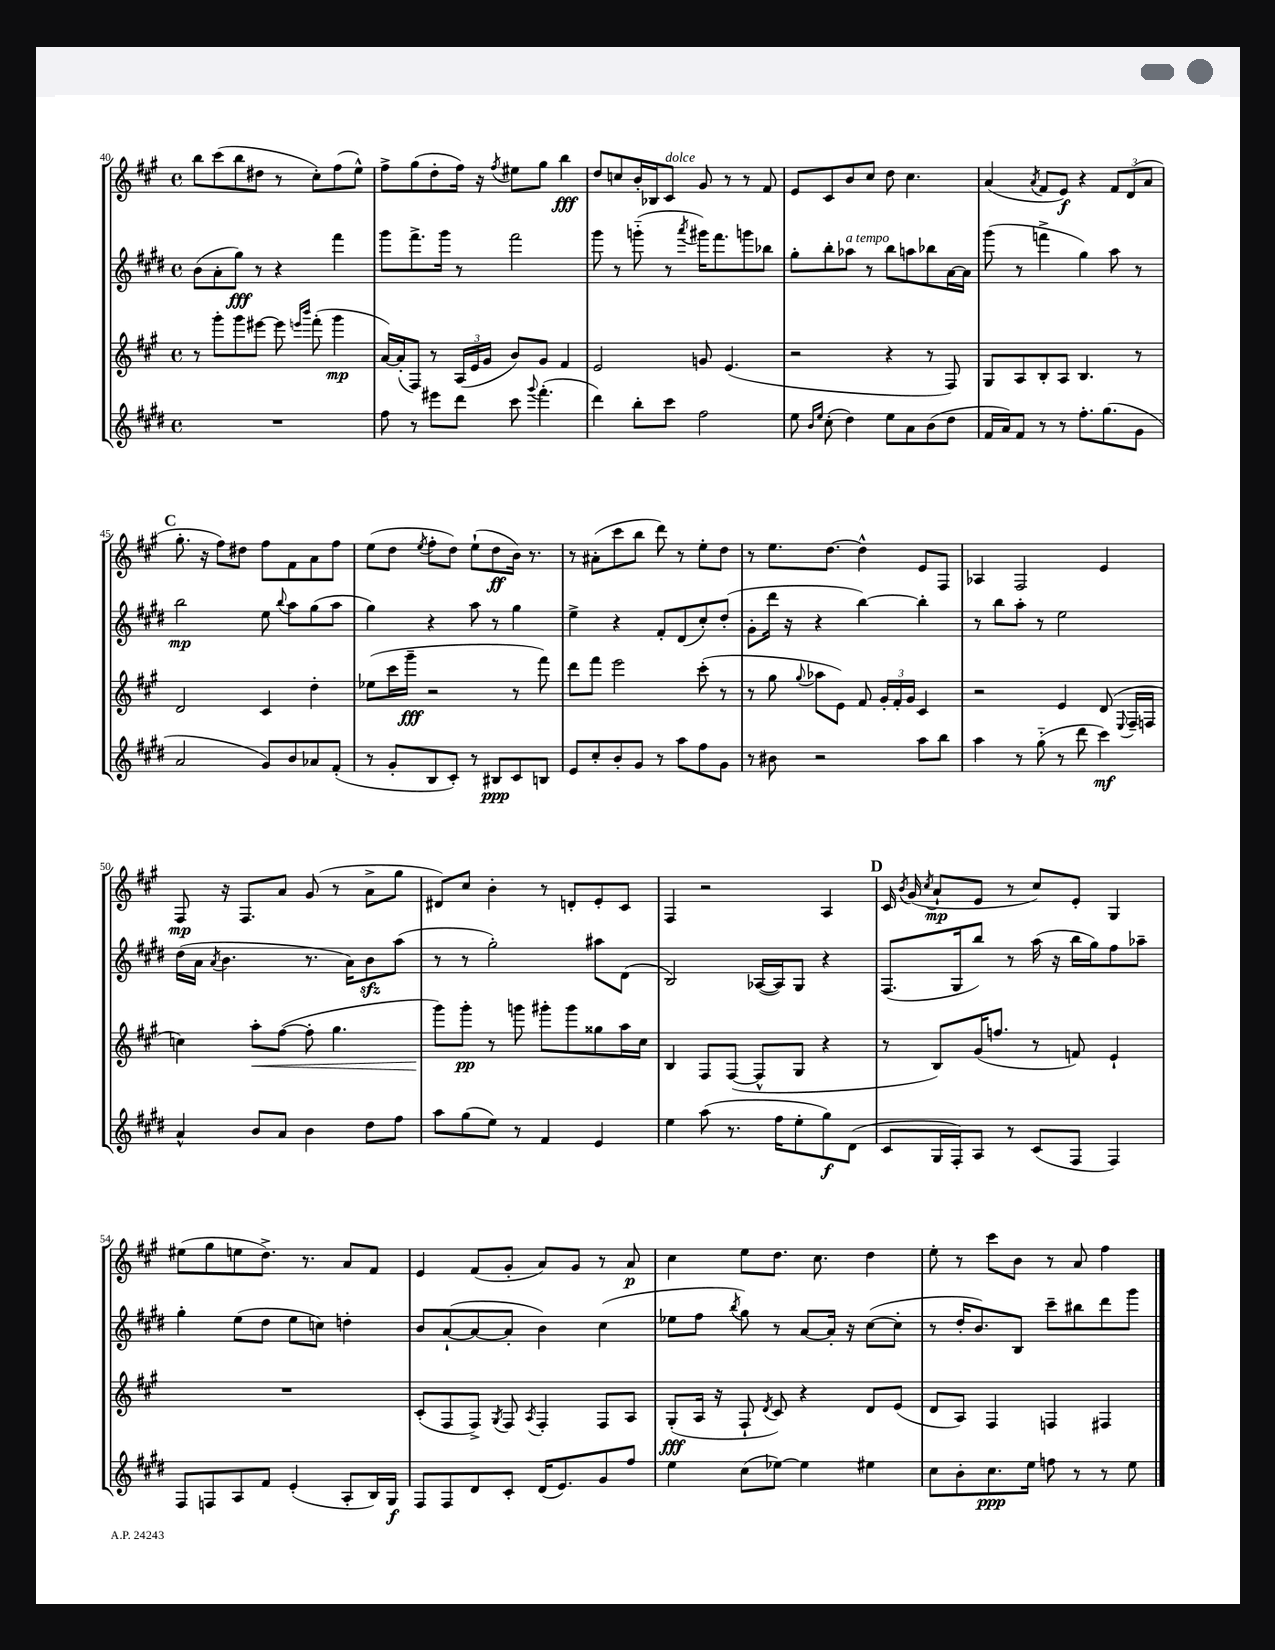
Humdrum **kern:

**kern	**dynam	**kern	**dynam	**kern	**dynam	**kern	**dynam
*part4	*part4	*part3	*part3	*part2	*part2	*part1	*part1
*staff4	*staff4	*staff3	*staff3	*staff2	*staff2	*staff1	*staff1
*clefG2	*	*clefG2	*	*clefG2	*	*clefG2	*
*k[f#c#g#d#]	*	*k[f#c#g#]	*	*k[f#c#g#d#]	*	*k[f#c#g#]	*
*M4/4	*	*M4/4	*	*M4/4	*	*M4/4	*
*met(c)	*	*met(c)	*	*met(c)	*	*met(c)	*
=40	=40	=40	=40	=40	=40	=40	=40
1r	.	8r	.	(8b\L	.	8bb\L	.
.	.	8ggg#'\L	.	8a'\	.	(8ccc#\	.
.	.	8ggg#\	.	8gg#\J)	fff	8bb\	.
.	.	[8eee#X\J	.	8r	.	8dd#X\J	.
.	.	8eee#\]	.	4r	.	8r	.
.	.	16qqeeen/LL	.	.	.	.	.
.	.	16qqbbb/JJ	.	.	.	.	.
.	.	(8fff#'\	.	.	.	8cc#'\L)	.
.	.	4ggg#\	mp	4fff#\	.	(8ff#\	.
.	.	.	.	.	.	8ee^^\J)	.
=41	=41	=41	=41	=41	=41	=41	=41
8ff#\	.	[16a/LL)	.	8ggg#\L	.	8ff#^\L	.
.	.	(16a'/J]	.	.	.	.	.
8r	.	8F#/J)	.	8.fff#^\	.	(8gg#\	.
8eee#X\L	.	8r	.	.	.	8dd'\	.
.	.	.	.	16ggg#\Jk	.	.	.
8ddd#\J	.	(24A/LL	.	8r	.	16ff#\Jk)	.
.	.	24e/	.	.	.	.	.
.	.	.	.	.	.	16r	.
.	.	24g#/JJ	.	.	.	.	.
.	.	.	.	.	.	8qff#/	.
8ccc#\	.	8b/L)	.	2fff#\	.	8ee#X\L	.
8qqggg#/	.	.	.	.	.	.	.
(4.fff#'\	.	8g#/J	.	.	.	8gg#\J	.
.	.	4f#/	.	.	.	4bb\	fff
=42	=42	=42	=42	=42	=42	=42	=42
4ddd#\)	.	2e/	.	8ggg#\	.	8dd/L	.
.	.	.	.	8r	.	8ccn/	.
8bb'\L	.	.	.	(8gggn\	.	16b'/L	.
.	.	.	.	.	.	16B-X/J	.
!	!	!	!	!	!	!LO:TX:a:i:t=dolce	!
8ccc#\J	.	.	.	8r	.	8c#/J	.
.	.	.	.	8qaaa/	.	.	.
2ff#\	.	8gn/	.	16ggg#X\KL)	.	8g#/	.
.	.	.	.	8.fff#\	.	.	.
.	.	(4.e/	.	.	.	8r	.
.	.	.	.	8gggn\	.	8r	.
.	.	.	.	8bb-X\J	.	8f#/	.
=43	=43	=43	=43	=43	=43	=43	=43
8ee\	.	2r	.	8gg#'\L	.	8e/L	.
16qqb/LL	.	.	.	.	.	.	.
16qqee/JJ	.	.	.	.	.	.	.
(8cc#'\	.	.	.	8bb'\	.	8c#/	.
!	!	!	!	!LO:TX:a:i:t=a tempo	!	!	!
4dd#\)	.	.	.	8aa-X\J	.	8b/	.
.	.	.	.	8r	.	8cc#/J	.
8ee\L	.	4r	.	8bb\L	.	8dd\	.
8a\	.	.	.	8aan\	.	4.cc#\	.
(8b\	.	8r	.	8bb-X\	.	.	.
8dd#\J	.	8F#/)	.	[16a\L	.	.	.
.	.	.	.	16a\JJ]	.	.	.
=44	=44	=44	=44	=44	=44	=44	=44
16f#/LL	.	8G#/L	.	(8ggg#\	.	(4a/	.
16a/J)	.	.	.	.	.	.	.
8f#/J	.	8A/	.	8r	.	.	.
.	.	.	.	.	.	8qa/	.
8r	.	8B'/	.	4fffn^\	.	8f#/L	.
8r	.	8A/J	.	.	.	8e/J)	f
8.ff#'\L	.	4.B/	.	4gg#\)	.	4r	.
(8.gg#\	.	.	.	.	.	.	.
.	.	.	.	8aa\	.	12f#/L	.
.	.	.	.	.	.	(12d/	.
8g#\J	.	8r	.	8r	.	.	.
.	.	.	.	.	.	12a/J	.
!!LO:LB:g=z
!!LO:REH:place=s1:t=C
=45	=45	=45	=45	=45	=45	=45	=45
2a/	.	2d/	.	2bb\	mp	8.gg#'\	.
.	.	.	.	.	.	16r	.
.	.	.	.	.	.	8ff#\L)	.
.	.	.	.	.	.	8dd#X\J	.
8g#/L)	.	4c#/	.	8ee\	.	8ff#\L	.
.	.	.	.	8qqbb/	.	.	.
8b/	.	.	.	8aa\L	.	8f#\	.
8a-X/	.	4dd'\	.	(8gg#\	.	8a\	.
(8f#'/J	.	.	.	8aa\J	.	8ff#\J	.
=46	=46	=46	=46	=46	=46	=46	=46
8r	.	(8ee-X\L	.	4gg#\)	.	(8ee\L	.
8g#'/L	.	16ccc#\L	.	.	.	8dd\J	.
.	.	16ggg#~\JJ	fff	.	.	.	.
.	.	.	.	.	.	8qee/	.
8B/	.	2r	.	4r	.	8ff#'\L	.
8c#'/J)	.	.	.	.	.	8dd\J)	.
8r	.	.	.	8aa\	.	(8ee`\L	.
8B#X/L	ppp	.	.	8r	.	8dd\	ff
8c#/	.	8r	.	4gg#\	.	16b\Jk)	.
.	.	.	.	.	.	8.r	.
8Bn/J	.	8fff#\)	.	.	.	.	.
=47	=47	=47	=47	=47	=47	=47	=47
8e/L	.	8ddd\L	.	4ee^\	.	8r	.
8cc#'/	.	8fff#\J	.	.	.	(8a#X'\L	.
8b'/	.	2eee\	.	4r	.	8ccc#\	.
8g#/J	.	.	.	.	.	8bb\J	.
8r	.	.	.	8f#'/L	.	8ddd\)	.
8aa\L	.	.	.	(8d#/	.	8r	.
8ff#\	.	(8ccc#'\	.	8cc#'/)	.	8ee'\L	.
8g#\J	.	8r	.	(8dd#'/J	.	8dd\J	.
=48	=48	=48	=48	=48	=48	=48	=48
8r	.	8r	.	8g#'\L	.	8r	.
8b#X\	.	8gg#\	.	16ddd#\Jk	.	8.ee\L	.
.	.	.	.	16r	.	.	.
.	.	8qqgg#/	.	.	.	.	.
2r	.	8aa-X\L	.	4r	.	.	.
.	.	.	.	.	.	[8.dd\J	.
.	.	8e\J)	.	.	.	.	.
.	.	8f#/	.	[4bb\)	.	4dd^^\]	.
.	.	24g#'/LL	.	.	.	.	.
.	.	24f#'/	.	.	.	.	.
.	.	24g#/JJ	.	.	.	.	.
8aa\L	.	4c#/	.	4bb'\]	.	8e/L	.
8bb\J	.	.	.	.	.	8F#/J	.
=49	=49	=49	=49	=49	=49	=49	=49
4aa\	.	2r	.	8r	.	4A-X/	.
.	.	.	.	8bb\L	.	.	.
8r	.	.	.	8aa'\J	.	2F#/	.
(8gg#\	.	.	.	8r	.	.	.
8r	.	4e/	.	2ee\	.	.	.
8ddd#\	.	.	.	.	.	.	.
4ccc#\)	mf	(8d/	.	.	.	4e/	.
.	.	8qqE/	.	.	.	.	.
.	.	16F#~/LL	.	.	.	.	.
.	.	16Fn/JJ	.	.	.	.	.
!!LO:LB:g=z
=50	=50	=50	=50	=50	=50	=50	=50
4a^^/	.	4ccn\)	.	(16dd#\LL	.	8F#/	mp
.	.	.	.	16a\JJ	.	.	.
.	.	.	.	8qa/	.	.	.
.	.	.	.	4.b\	.	16r	.
.	.	.	.	.	.	8.F#/L	.
!	!	!	!LO:HP:b	!	!	!	!
8b/L	.	8aa'\L	<	.	.	.	.
8a/J	.	([8ff#\J	.	.	.	8a/J	.
4b\	.	8ff#'\]	.	8.r	.	(8g#/	.
.	.	4.gg#\	.	.	.	8r	.
.	.	.	.	16a\KL)	.	.	.
8dd#\L	.	.	.	8bzz\	.	8a^\L	.
8ff#\J	.	.	.	(8aa\J	.	8gg#\J	.
=51	=51	=51	=51	=51	=51	=51	=51
8aa\L	.	8ggg#\L)	.	8r	.	8d#X/L)	.
(8gg#\	.	8ggg#'\J	[ pp	8r	.	8cc#/J	.
8ee\J)	.	8r	.	2gg#'\)	.	4b'\	.
8r	.	8gggn\	.	.	.	.	.
4f#/	.	8ggg#X'\L	.	.	.	8r	.
.	.	8ggg#\	.	.	.	8dn'/L	.
4e/	.	8gg##X\	.	8aa#X\L	.	8e'/	.
.	.	16aa\L	.	(8d#\J	.	8c#/J	.
.	.	16cc#\JJ	.	.	.	.	.
=52	=52	=52	=52	=52	=52	=52	=52
4ee\	.	4B/	.	2B/)	.	4F#/	.
(8aa\	.	8F#/L	.	.	.	2r	.
8.r	.	([8F#/J	.	.	.	.	.
.	.	8F#^^/L]	.	([16A-X/LL	.	.	.
16ff#\KL	.	.	.	16A-/J])	.	.	.
8ee'\	.	8G#/J	.	8G#/J	.	.	.
8gg#\)	f	4r	.	4r	.	4A/	.
(8d#\J	.	.	.	.	.	.	.
!!LO:REH:place=s1:t=D
=53	=53	=53	=53	=53	=53	=53	=53
8c#/L	.	8r	.	(8.F#/L	.	16c#/	.
.	.	.	.	.	.	8qb/	.
.	.	.	.	.	.	(16g#/	.
.	.	.	.	.	.	8qcc#/	.
16G#/L	.	8B/L)	.	.	.	8a`/L	mp
16F#'/J)	.	.	.	16G#/k	.	.	.
8A/J	.	(16g#/K	.	8bb/J)	.	8e/J	.
.	.	8.ffn/J	.	.	.	.	.
8r	.	.	.	8r	.	8r	.
(8c#/L	.	8r	.	(16aa\	.	8cc#/L)	.
.	.	.	.	16r	.	.	.
8F#/J	.	8fn/)	.	16bb\LL	.	8e'/J	.
.	.	.	.	16gg#\J)	.	.	.
4F#/)	.	4e`/	.	8ff#\	.	4G#/	.
.	.	.	.	8aa-X~\J	.	.	.
!!LO:LB:g=z
=54	=54	=54	=54	=54	=54	=54	=54
8F#/L	.	1r	.	4gg#'\	.	(8ee#X\L	.
8Fn/	.	.	.	.	.	8gg#\	.
8A/	.	.	.	(8ee\L	.	8een\	.
8f#/J	.	.	.	8dd#\J	.	8.dd^\J)	.
(4e'/	.	.	.	8ee\L	.	.	.
.	.	.	.	.	.	8.r	.
.	.	.	.	8ccn\J)	.	.	.
8A'/L	.	.	.	4ddn'\	.	8a/L	.
16B/L)	.	.	.	.	.	8f#/J	.
16G#/JJ	f	.	.	.	.	.	.
=55	=55	=55	=55	=55	=55	=55	=55
8F#/L	.	(8c#'/L	.	8b/L	.	4e/	.
8F#/	.	8F#/	.	([8a`/	.	.	.
8d#/	.	8F#^/J)	.	8a/_	.	(8f#/L	.
.	.	8qG#/	.	.	.	.	.
8c#'/J	.	8F#/	.	8a'/J]	.	8g#'/J	.
.	.	8qA/	.	.	.	.	.
(16d#/KL	.	4F#'/	.	4b\)	.	8a/L)	.
8.e/)	.	.	.	.	.	.	.
.	.	.	.	.	.	8g#/J	.
8g#/	.	8F#/L	.	(4cc#\	.	8r	.
8ff#/J	.	8A/J	.	.	.	8a/	p
=56	=56	=56	=56	=56	=56	=56	=56
4ee\	.	(8G#'/L	fff	8ee-X\L	.	4cc#\	.
.	.	16A/Jk	.	8ff#\J	.	.	.
.	.	16r	.	.	.	.	.
.	.	.	.	8qbb/	.	.	.
(8cc#\L	.	8F#`/	.	8gg#\)	.	8ee\L	.
.	.	8qd/	.	.	.	.	.
[8ee-X\J)	.	8c#/)	.	8r	.	8.dd\J	.
4ee-\]	.	4r	.	[8a/L	.	.	.
.	.	.	.	.	.	8.cc#\	.
.	.	.	.	16a'/Jk]	.	.	.
.	.	.	.	16r	.	.	.
4ee#X\	.	8d/L	.	([8cc#\L	.	4dd\	.
.	.	(8e/J	.	8cc#'\J]	.	.	.
=57	=57	=57	=57	=57	=57	=57	=57
8cc#\L	.	8d/L	.	8r	.	8ee'\	.
8b'\	.	8A/J)	.	16dd#'/KL	.	8r	.
.	.	.	.	8.b/)	.	.	.
8.cc#\	ppp	4F#/	.	.	.	8ccc#\L	.
.	.	.	.	8B/J	.	8b\J	.
16ee\Jk	.	.	.	.	.	.	.
8ffn\	.	4Fn/	.	8ccc#~\L	.	8r	.
8r	.	.	.	8bb#X\	.	8a/	.
8r	.	4F#X/	.	8ddd#\	.	4ff#\	.
8ee\	.	.	.	8ggg#\J	.	.	.
==	==	==	==	==	==	==	==
*-	*-	*-	*-	*-	*-	*-	*-
